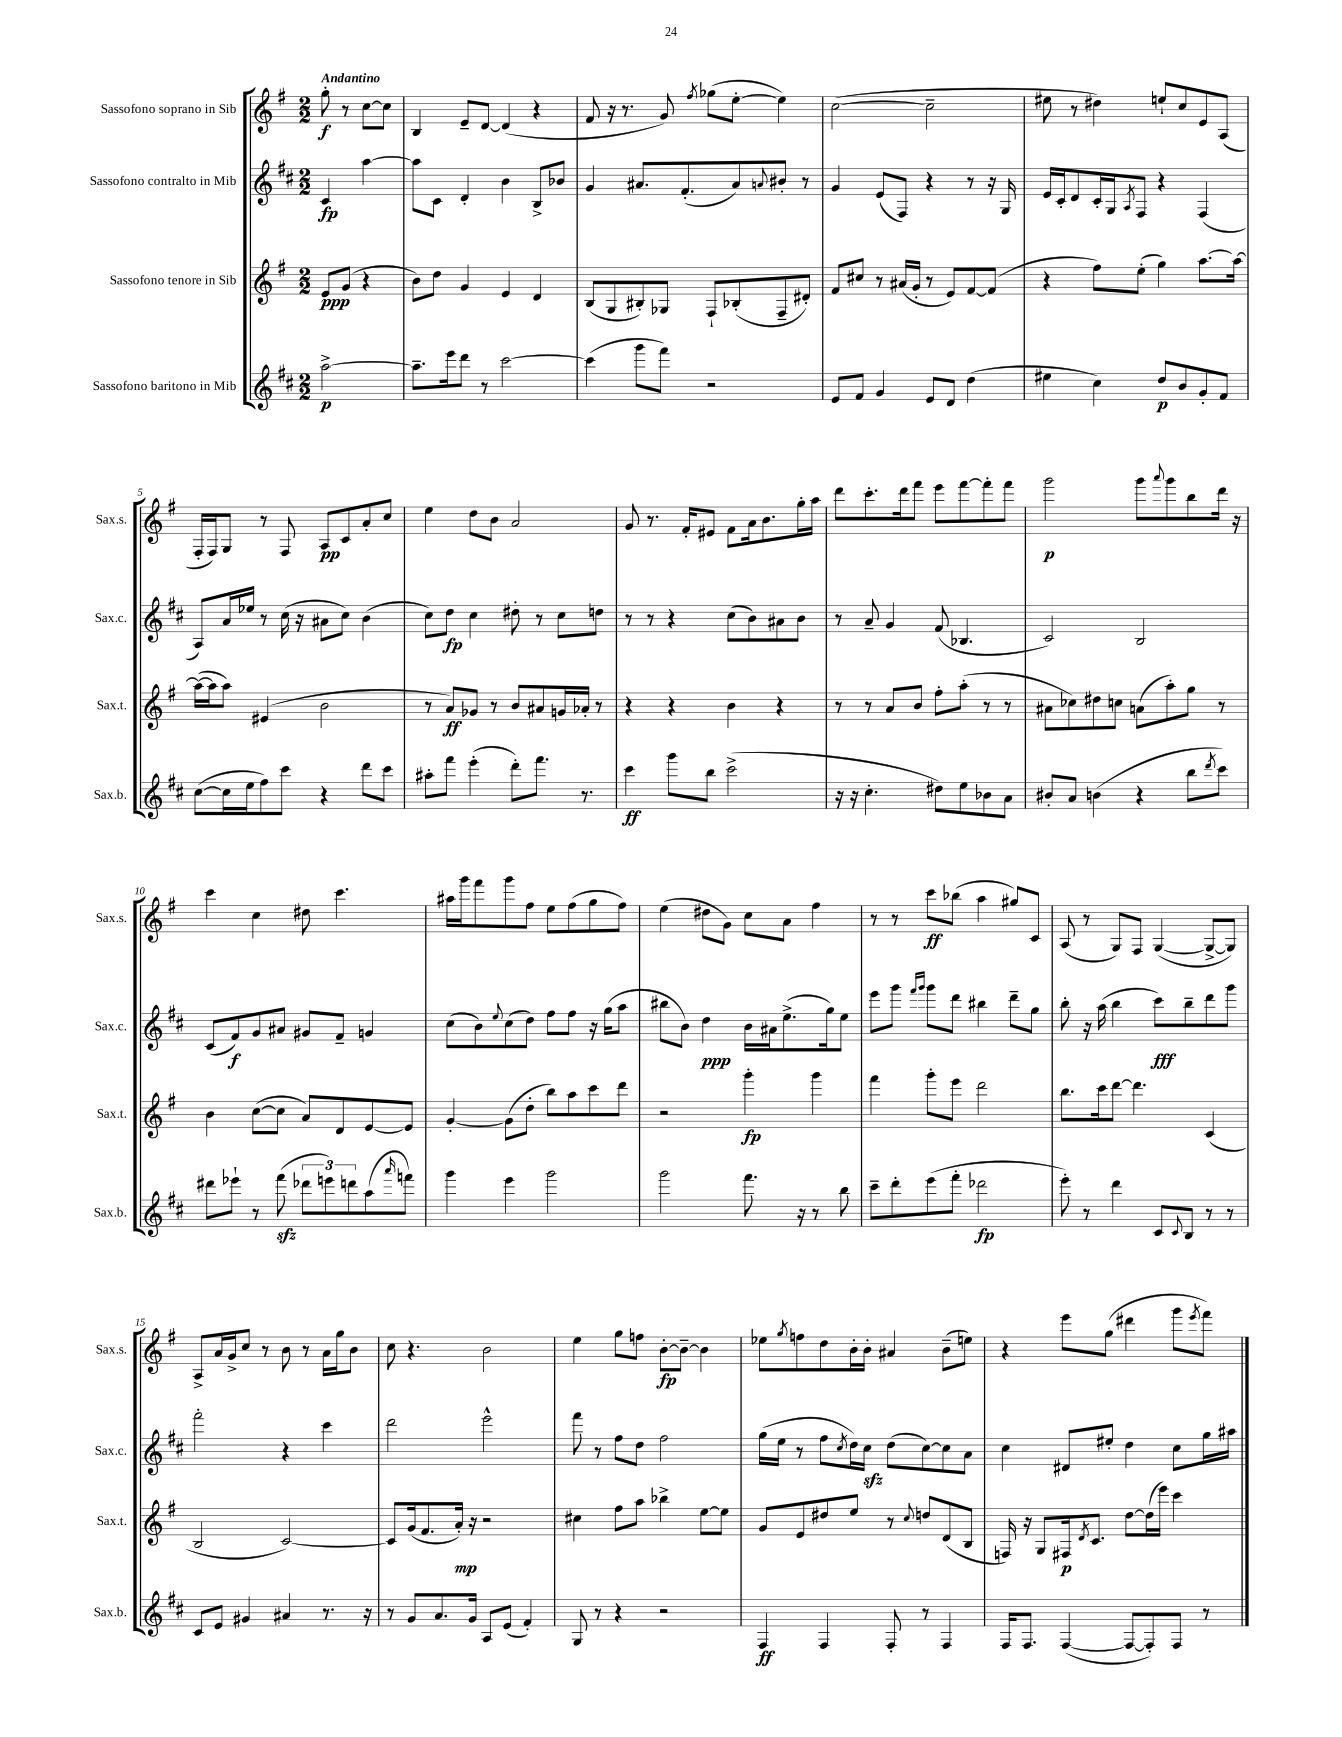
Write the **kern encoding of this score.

**kern	**dynam	**kern	**dynam	**kern	**dynam	**kern	**dynam
*part4	*part4	*part3	*part3	*part2	*part2	*part1	*part1
*staff4	*staff4	*staff3	*staff3	*staff2	*staff2	*staff1	*staff1
*I"Sassofono baritono in Mib	*	*I"Sassofono tenore in Sib	*	*I"Sassofono contralto in Mib	*	*I"Sassofono soprano in Sib	*
*I'Sax.b.	*	*I'Sax.t.	*	*I'Sax.c.	*	*I'Sax.s.	*
*clefG2	*	*clefG2	*	*clefG2	*	*clefG2	*
*k[f#c#]	*	*k[f#]	*	*k[f#c#]	*	*k[f#]	*
*M2/2	*	*M2/2	*	*M2/2	*	*M2/2	*
=	=	=	=	=	=	=	=
!	!	!	!	!	!	!LO:TX:a:B:t=Andantino	!
[2aa^\	p	8e/L	ppp	4c#/	fp	8gg'\	f
.	.	(8g/J	.	.	.	8r	.
.	.	4r	.	[4aa\	.	[8cc\L	.
.	.	.	.	.	.	8cc\J]	.
=1	=1	=1	=1	=1	=1	=1	=1
8.aa~\L]	.	8b\L)	.	8aa\L]	.	4B/	.
.	.	8dd\J	.	8c#\J	.	.	.
16eee\k	.	.	.	.	.	.	.
8ddd\J	.	4g/	.	4d'/	.	8e~/L	.
8r	.	.	.	.	.	[8d/J	.
[2ccc#\	.	4e/	.	4b\	.	(4d/]	.
.	.	4d/	.	8B^/L	.	4r	.
.	.	.	.	8b-X/J	.	.	.
=2	=2	=2	=2	=2	=2	=2	=2
(4ccc#\]	.	(8B/L	.	4g/	.	8f#/	.
.	.	8G/	.	.	.	16r	.
.	.	.	.	.	.	8.r	.
8ggg\L	.	8B#X'/)	.	8.a#X/L	.	.	.
8fff#\J)	.	8G-X/J	.	.	.	8g/)	.
.	.	.	.	(8.f#'/	.	.	.
.	.	.	.	.	.	8qff#/	.
2r	.	8F#`/L	.	.	.	(8gg-X\L	.
.	.	(8B-X'/	.	8a#/)	.	[8ee'\J	.
.	.	.	.	8qqan/	.	.	.
.	.	8F#~/	.	8b#X'/J	.	4ee\])	.
.	.	8d#X'/J)	.	8r	.	.	.
=3	=3	=3	=3	=3	=3	=3	=3
8e/L	.	8f#/L	.	4g/	.	([2cc\	.
8f#/J	.	8cc#X/J	.	.	.	.	.
4g/	.	8r	.	(8e/L	.	.	.
.	.	(16a#X/LL	.	8F#/J)	.	.	.
.	.	16g'/JJ	.	.	.	.	.
8e/L	.	8r	.	4r	.	2cc~\]	.
8d/J	.	8e/L)	.	.	.	.	.
(4dd\	.	[8f#/	.	8r	.	.	.
.	.	(8f#/J]	.	16r	.	.	.
.	.	.	.	16G/	.	.	.
=4	=4	=4	=4	=4	=4	=4	=4
4ee#X\	.	4r	.	16e/LL	.	8ee#X\	.
.	.	.	.	16c#'/J	.	.	.
.	.	.	.	8d/	.	8r	.
4cc#\)	.	8ff#\L)	.	16c#'/L	.	4dd#X\)	.
.	.	.	.	16G/J	.	.	.
.	.	.	.	8qA/	.	.	.
.	.	(8ee'\J	.	8F#/J	.	.	.
8dd/L	p	4gg\)	.	4r	.	8een`/L	.
8b/	.	.	.	.	.	8cc/	.
8g'/	.	[8.aa\L	.	(4F#/	.	8e/	.
8f#/J	.	.	.	.	.	(8A/J	.
.	.	16aa\Jk_	.	.	.	.	.
!!LO:LB:g=z
=5	=5	=5	=5	=5	=5	=5	=5
([8cc#\L	.	(16aa\LL_	.	8A/L)	.	16F#'/LL	.
.	.	16aa\J]	.	.	.	16F#/J)	.
16cc#\L]	.	8aa\J)	.	16a/L	.	8G/J	.
16ee\J	.	.	.	16ee-X/JJ	.	.	.
8ff#\)	.	(4e#X/	.	8r	.	8r	.
8ccc#\J	.	.	.	(16cc#\	.	8F#/	.
.	.	.	.	16r	.	.	.
4r	.	2b\	.	8a#X\L	.	8A/L	pp
.	.	.	.	8cc#\J)	.	8c/	.
8ddd\L	.	.	.	(4b\	.	8a'/	.
8ccc#\J	.	.	.	.	.	8cc/J	.
=6	=6	=6	=6	=6	=6	=6	=6
8aa#X'\L	.	8r	.	8cc#\L)	.	4ee\	.
8fff#\J	.	8a/L)	ff	8dd\J	fp	.	.
(4eee'\	.	8g-X/J	.	4cc#\	.	8dd\L	.
.	.	8r	.	.	.	8b\J	.
8ddd'\L)	.	8b/L	.	8dd#X'\	.	2a/	.
8.fff#\J	.	8a#X/	.	8r	.	.	.
.	.	16gn/L	.	8cc#\L	.	.	.
8.r	.	16a-X'/JJ	.	.	.	.	.
.	.	8r	.	8ddn\J	.	.	.
=7	=7	=7	=7	=7	=7	=7	=7
4ccc#\	ff	4r	.	8r	.	8g/	.
.	.	.	.	8r	.	8.r	.
8ggg\L	.	4r	.	4r	.	.	.
.	.	.	.	.	.	16f#'/KL	.
8bb\J	.	.	.	.	.	8e#X/J	.
(2ccc#^\	.	4b\	.	(8cc#\L	.	8f#\L	.
.	.	.	.	8b\)	.	16a\k	.
.	.	.	.	.	.	8.b\	.
.	.	4r	.	8a#X\	.	.	.
.	.	.	.	8b\J	.	16gg'\L	.
.	.	.	.	.	.	16aa\JJ	.
=8	=8	=8	=8	=8	=8	=8	=8
16r	.	8r	.	8r	.	8ddd\L	.
16r	.	.	.	.	.	.	.
4.cc#'\	.	8r	.	8a~/	.	8.ccc'\	.
.	.	8a/L	.	4g/	.	.	.
.	.	.	.	.	.	16ddd\k	.
.	.	8b/J	.	.	.	8fff#\J	.
8dd#X\L)	.	8ff#'\L	.	(8f#/	.	8eee\L	.
8ee\	.	(8aa'\J	.	4.B-X/	.	[8fff#\	.
8b-X\	.	8r	.	.	.	8fff#'\]	.
8a\J	.	8r	.	.	.	8fff#\J	.
=9	=9	=9	=9	=9	=9	=9	=9
8b#X'/L	.	8a#X\L	.	2c#/)	.	2ggg\	p
8a/J	.	8cc-X\)	.	.	.	.	.
(4bn\	.	8dd#X\	.	.	.	.	.
.	.	8ccn\J	.	.	.	.	.
4r	.	(8an\L	.	2B/	.	8ggg\L	.
.	.	.	.	.	.	8qqaaa/	.
.	.	8aa'\)	.	.	.	8ggg\	.
8bb\L	.	8gg\J	.	.	.	8bb\	.
8qddd/	.	.	.	.	.	.	.
8ccc#\J)	.	8r	.	.	.	16ddd\Jk	.
.	.	.	.	.	.	16r	.
!!LO:LB:g=z
=10	=10	=10	=10	=10	=10	=10	=10
8ddd#X\L	.	4b\	.	(8c#/L	.	4ccc\	.
8eee-X`\J	.	.	.	8f#/)	f	.	.
8r	.	([8cc\L	.	8g/	.	4cc\	.
(8fff#zz\	.	8cc\J]	.	8a#X/J	.	.	.
12ddd-X\L	.	8a/L)	.	8g#X/L	.	8dd#X\	.
12eeen\)	.	.	.	.	.	.	.
.	.	8d/	.	8f#~/J	.	4.ccc\	.
12dddn\	.	.	.	.	.	.	.
(8aa\	.	[8e/	.	4gn/	.	.	.
16qqaaa/	.	.	.	.	.	.	.
8fffn\J)	.	8e/J]	.	.	.	.	.
=11	=11	=11	=11	=11	=11	=11	=11
4ggg\	.	[4g'/	.	(8cc#\L	.	16aa#X\LL	.
.	.	.	.	.	.	16ggg\J	.
.	.	.	.	8b\)	.	8fff#\	.
.	.	.	.	8qqee/	.	.	.
4eee\	.	(8g\L]	.	(8cc#\	.	8ggg\	.
.	.	8dd'\J	.	8dd\J)	.	8ff#\J	.
2ggg\	.	8bb\L)	.	8ff#\L	.	8ee\L	.
.	.	8aa\	.	8ff#\J	.	(8ff#\	.
.	.	8ccc\	.	16r	.	8gg\	.
.	.	.	.	(16gg\KL	.	.	.
.	.	8ddd\J	.	8aa\J	.	8ff#\J)	.
=12	=12	=12	=12	=12	=12	=12	=12
2ggg\	.	2r	.	8bb#X\L	.	(4ee\	.
.	.	.	.	8b\J)	.	.	.
.	.	.	.	4dd\	ppp	8dd#X\L	.
.	.	.	.	.	.	8g\J)	.
8.fff#\	.	4ggg'\	fp	16b\LL	.	8cc\L	.
.	.	.	.	16a#X\J	.	.	.
.	.	.	.	(8.ee^\	.	8a\J	.
16r	.	.	.	.	.	.	.
8r	.	4ggg\	.	.	.	4ff#\	.
.	.	.	.	16gg\k)	.	.	.
8bb\	.	.	.	8ee\J	.	.	.
=13	=13	=13	=13	=13	=13	=13	=13
8ccc#~\L	.	4fff#\	.	8eee\L	.	8r	.
8ddd'\	.	.	.	8ggg\J	.	8r	.
.	.	.	.	16qqfff#/LL	.	.	.
.	.	.	.	16qqggg/JJ	.	.	.
(8eee\	.	8ggg'\L	.	8ggg\L	.	8ccc\L	ff
8fff#'\J	.	8eee\J	.	8ddd\J	.	(8bb-X\J	.
2ddd-X\	fp	2ddd\	.	4bb#X\	.	4aa\	.
.	.	.	.	8ddd~\L	.	8gg#X/L)	.
.	.	.	.	8gg\J	.	8c/J	.
=14	=14	=14	=14	=14	=14	=14	=14
8eee'\)	.	8.bb\L	.	8bb'\	.	(8A/	.
8r	.	.	.	16r	.	8r	.
.	.	16ccc\k	.	(16aa\	.	.	.
4ddd\	.	[8ddd\J	.	4bb\	.	8G/L)	.
.	.	4.ddd\]	.	.	.	8F#/J	.
8c#/L	.	.	.	8ccc#\L)	fff	([4G/	.
8qqc#/	.	.	.	.	.	.	.
8B/J	.	.	.	8bb~\	.	.	.
8r	.	(4c/	.	8ddd\	.	8G^/L_	.
8r	.	.	.	8ggg\J	.	8G/J])	.
!!LO:LB:g=z
=15	=15	=15	=15	=15	=15	=15	=15
8c#/L	.	2B/	.	2fff#'\	.	8A^/L	.
8e/J	.	.	.	.	.	16a/L	.
.	.	.	.	.	.	16g^/J	.
4g#X/	.	.	.	.	.	8cc/J	.
.	.	.	.	.	.	8r	.
4a#X/	.	[2c/)	.	4r	.	8b\	.
.	.	.	.	.	.	8r	.
8.r	.	.	.	4ccc#\	.	16a\LL	.
.	.	.	.	.	.	16gg\J	.
.	.	.	.	.	.	8b\J	.
16r	.	.	.	.	.	.	.
=16	=16	=16	=16	=16	=16	=16	=16
8r	.	8c/L]	.	2ddd\	.	8cc\	.
8g/L	.	(16g/k	.	.	.	4.r	.
.	.	8.f#/	.	.	.	.	.
8.a/	.	.	.	.	.	.	.
.	.	16a'/Jk)	mp	.	.	.	.
16g/Jk	.	16r	.	.	.	.	.
8A/L	.	2r	.	2eee^^\	.	2b\	.
(8e/J	.	.	.	.	.	.	.
4f#'/)	.	.	.	.	.	.	.
=17	=17	=17	=17	=17	=17	=17	=17
8G/	.	4cc#X\	.	8fff#\	.	4ee\	.
8r	.	.	.	8r	.	.	.
4r	.	8ff#\L	.	8ff#\L	.	8gg\L	.
.	.	8aa\J	.	8dd\J	.	8ffn\J	.
2r	.	4bb-X^\	.	2ff#\	.	[8b'\L	fp
.	.	.	.	.	.	8b~\J_	.
.	.	[8ee\L	.	.	.	4b\]	.
.	.	8ee\J]	.	.	.	.	.
=18	=18	=18	=18	=18	=18	=18	=18
4F#/	ff	8g/L	.	(16gg\LL	.	8ee-X\L	.
.	.	.	.	16ee\JJ	.	.	.
.	.	.	.	.	.	8qgg/	.
.	.	8e/	.	8r	.	8ffn\	.
4F#/	.	8dd#X/	.	8ff#\L	.	8dd\	.
.	.	.	.	8qcc#/	.	.	.
.	.	8ee/J	.	16dd\L)	.	16b'\L	.
.	.	.	.	16cc#zz\JJ	.	16b'\JJ	.
8F#'/	.	8r	.	(8dd\L	.	4a#X/	.
.	.	8qqcc/	.	.	.	.	.
8r	.	8ddn/L	.	[8cc#\)	.	.	.
4F#/	.	(8d/	.	8cc#\]	.	(8b~\L	.
.	.	8B/J	.	8a\J	.	8een\J)	.
=19	=19	=19	=19	=19	=19	=19	=19
16F#/KL	.	16Fn/)	.	4cc#\	.	4r	.
8.F#/J	.	16r	.	.	.	.	.
.	.	8G/L	.	.	.	.	.
([4F#/	.	16F#X/k	p	8d#X/L	.	8eee\L	.
.	.	8qd/	.	.	.	.	.
.	.	8.c/J	.	.	.	.	.
.	.	.	.	8ee#X'/J	.	(8gg\J	.
8F#/L_	.	[8dd\L	.	4dd\	.	4ddd#X\	.
8F#'/])	.	(16dd\L]	.	.	.	.	.
.	.	16eee\JJ)	.	.	.	.	.
8F#/J	.	4ccc\	.	8cc#\L	.	8ggg\L	.
.	.	.	.	.	.	8qeee/	.
8r	.	.	.	16gg\L	.	8fff#\J)	.
.	.	.	.	16aa#X\JJ	.	.	.
==	==	==	==	==	==	==	==
*-	*-	*-	*-	*-	*-	*-	*-
